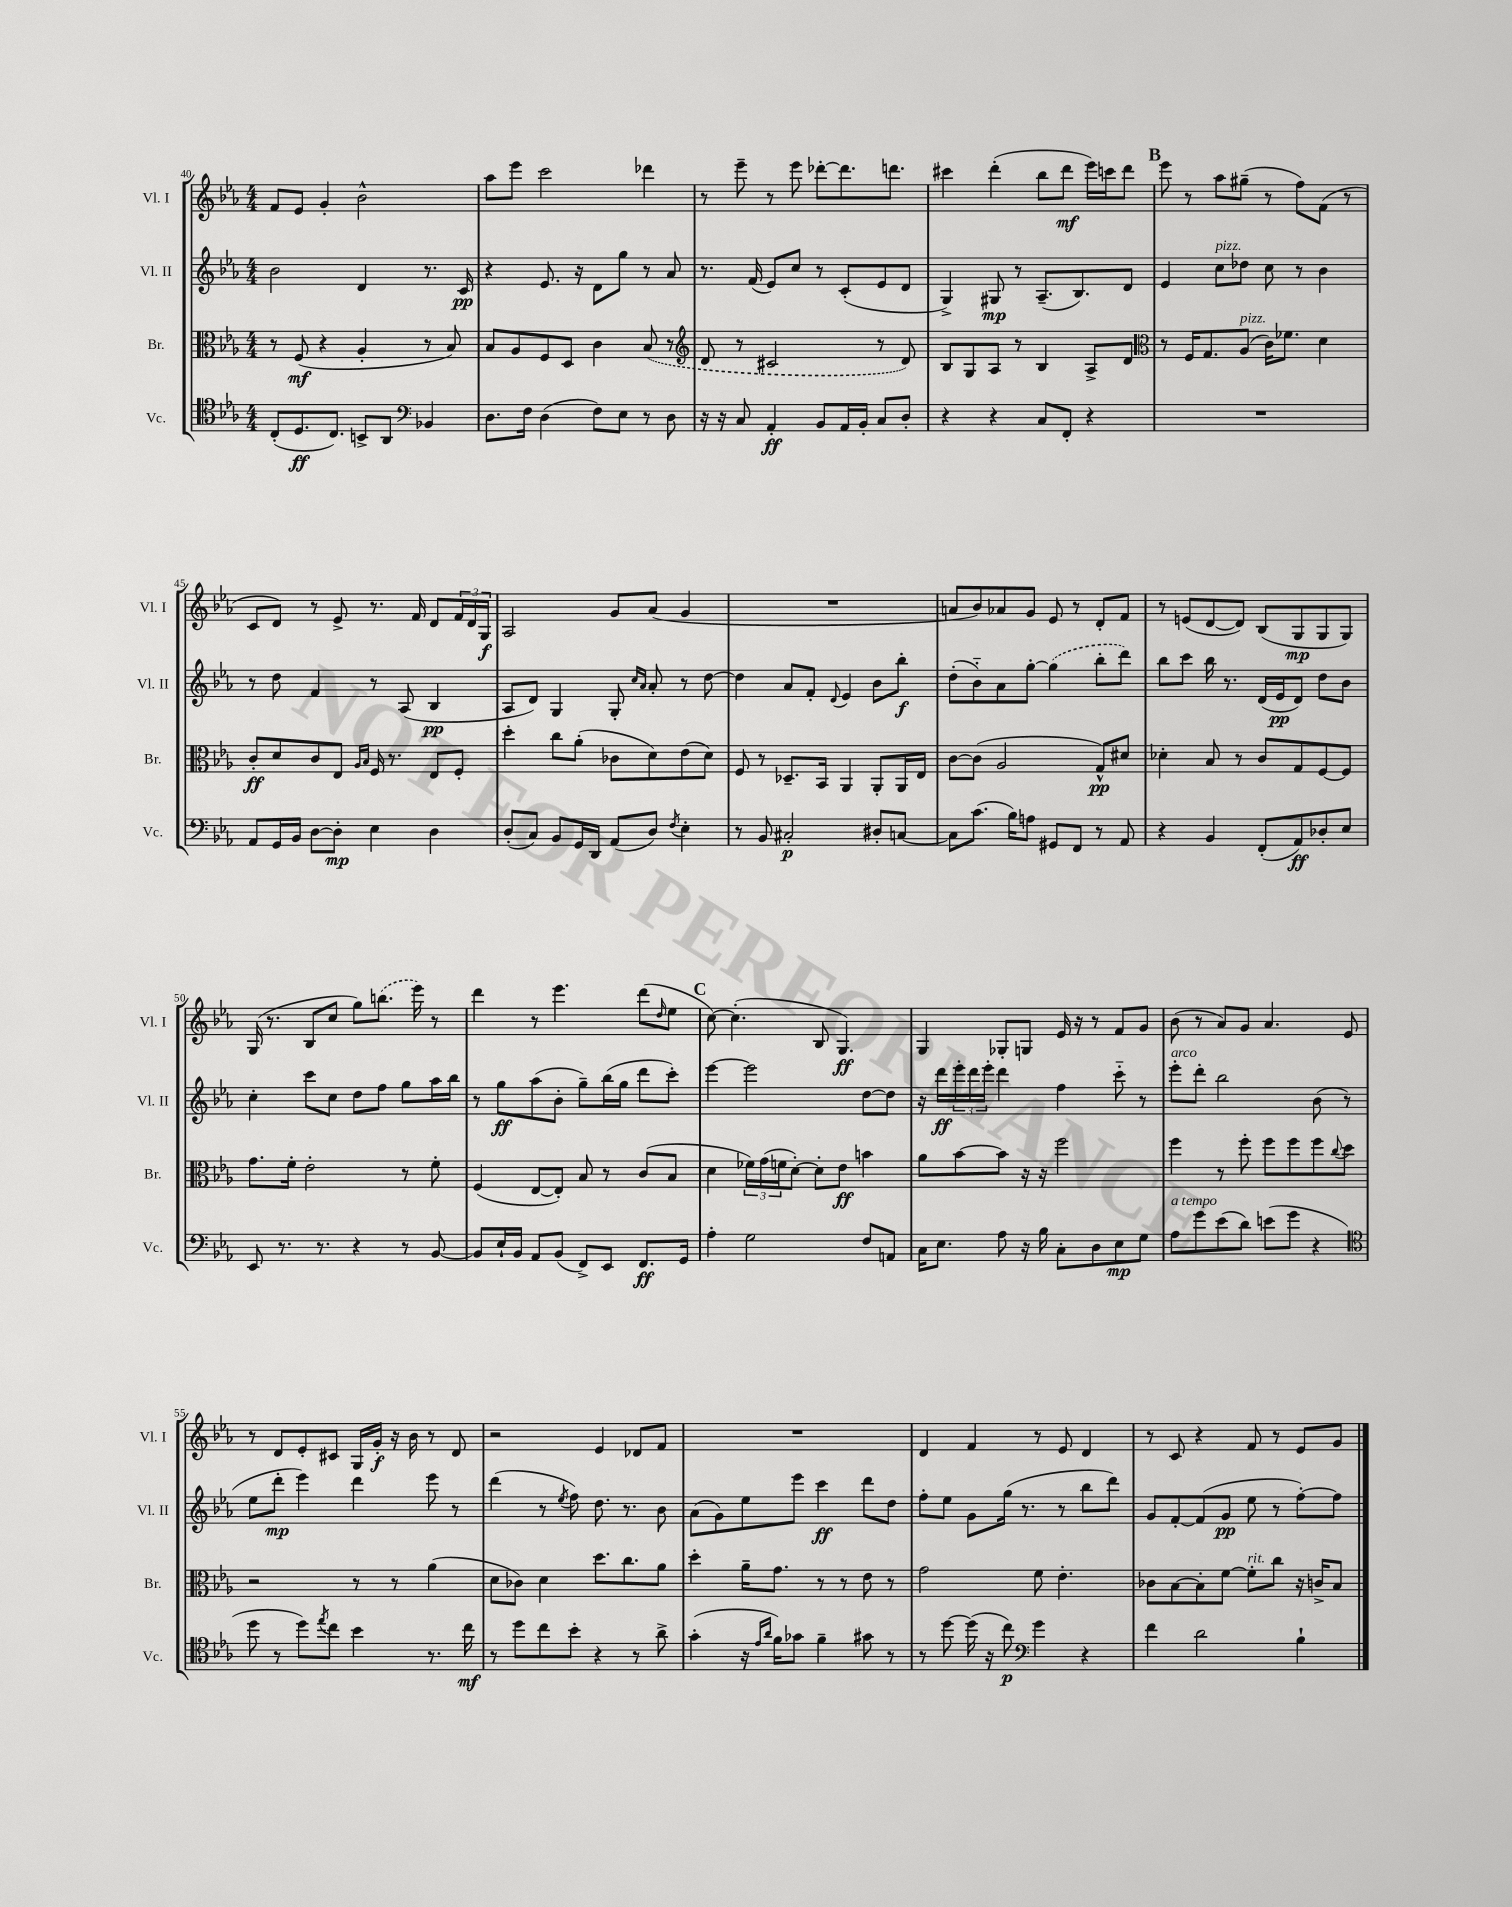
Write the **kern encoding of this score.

**kern	**dynam	**kern	**dynam	**kern	**dynam	**kern	**dynam
*part4	*part4	*part3	*part3	*part2	*part2	*part1	*part1
*staff4	*staff4	*staff3	*staff3	*staff2	*staff2	*staff1	*staff1
*I"Vc.	*	*I"Br.	*	*I"Vl. II	*	*I"Vl. I	*
*I'Vc.	*	*I'Br.	*	*I'Vl. II	*	*I'Vl. I	*
*clefC4	*	*clefC3	*	*clefG2	*	*clefG2	*
*k[b-e-a-]	*	*k[b-e-a-]	*	*k[b-e-a-]	*	*k[b-e-a-]	*
*M4/4	*	*M4/4	*	*M4/4	*	*M4/4	*
=40	=40	=40	=40	=40	=40	=40	=40
(8C'/L	.	8r	.	2b-\	.	8f/L	.
8.D/	ff	(8F/	mf	.	.	8e-/J	.
.	.	4r	.	.	.	4g'/	.
8.C/J)	.	.	.	.	.	.	.
8BBn^/L	.	4A-'/	.	4d/	.	2b-^^\	.
8AA-/J	.	.	.	.	.	.	.
*clefF4	*	*	*	*	*	*	*
4BB-X/	.	8r	.	8.r	.	.	.
.	.	8B-/)	.	.	.	.	.
.	.	.	.	16c/	pp	.	.
=41	=41	=41	=41	=41	=41	=41	=41
8.D\L	.	8B-/L	.	4r	.	8aa-\L	.
.	.	8A-/	.	.	.	8eee-\J	.
16F\Jk	.	.	.	.	.	.	.
(4D\	.	8F/	.	8.e-/	.	2ccc\	.
.	.	8D/J	.	.	.	.	.
.	.	.	.	16r	.	.	.
8F\L)	.	4c\	.	8d\L	.	.	.
8E-\J	.	.	.	8gg\J	.	.	.
8r	.	(8B-/	.	8r	.	4ddd-X\	.
8D\	.	8r	.	8a-/	.	.	.
=42	=42	=42	=42	=42	=42	=42	=42
*	*	*clefG2	*	*	*	*	*
16r	.	8d/	.	8.r	.	8r	.
16r	.	.	.	.	.	.	.
8C/	.	8r	.	.	.	8eee-~\	.
.	.	.	.	(16f/	.	.	.
4AA-'/	ff	2c#X/	.	8e-/L)	.	8r	.
.	.	.	.	8cc/J	.	8eee-\	.
8BB-/L	.	.	.	8r	.	[8ddd-X'\L	.
16AA-/L	.	.	.	(8c'/L	.	8.ddd-\]	.
16BB-'/JJ	.	.	.	.	.	.	.
8C/L	.	8r	.	8e-/	.	.	.
.	.	.	.	.	.	8.dddn\J	.
8D'/J	.	8d/)	.	8d/J	.	.	.
=43	=43	=43	=43	=43	=43	=43	=43
4r	.	8B-/L	.	4G^/)	.	4ccc#X\	.
.	.	8G/	.	.	.	.	.
4r	.	8A-/J	.	8G#X/	mp	(4ddd'\	.
.	.	8r	.	8r	.	.	.
8C/L	.	4B-/	.	(8.A-~/L	.	8bb-\L	.
8FF'/J	.	.	.	.	.	8ddd\J	mf
.	.	.	.	8.B-/)	.	.	.
4r	.	8A-^/L	.	.	.	16eee-\LL)	.
.	.	.	.	.	.	16cccn\J	.
.	.	8d/J	.	8d/J	.	8ddd\J	.
!!LO:REH:place=s1:t=B
=44	=44	=44	=44	=44	=44	=44	=44
*	*	*clefC3	*	*	*	*	*
1r	.	8r	.	4e-/	.	8eee-\	.
.	.	16F/KL	.	.	.	8r	.
.	.	8.G/	.	.	.	.	.
!	!	!	!	!LO:TX:a:i:t=pizz.	!	!	!
.	.	.	.	8cc\L	.	8aa-\L	.
!	!	!LO:TX:a:i:t=pizz.	!	!	!	!	!
.	.	(8A-/J	.	8dd-X\J	.	(8gg#X~\J	.
.	.	16c\KL)	.	8cc\	.	8r	.
.	.	8.f-X\J	.	.	.	.	.
.	.	.	.	8r	.	8ff\L)	.
.	.	4d\	.	4b-\	.	(8f\J	.
.	.	.	.	.	.	8r	.
!!LO:LB:g=z
=45	=45	=45	=45	=45	=45	=45	=45
8AA-/L	.	8c'/L	ff	8r	.	8c/L	.
16GG/L	.	8d/	.	8dd\	.	8d/J)	.
16BB-/JJ	.	.	.	.	.	.	.
[8D\L	.	8c/	.	4f/	.	8r	.
8D'\J]	mp	8E-/J	.	.	.	8e-^/	.
.	.	16qqA-/LL	.	.	.	.	.
.	.	16qqB-/JJ	.	.	.	.	.
4E-\	.	16F/	.	8r	.	8.r	.
.	.	8.r	.	.	.	.	.
.	.	.	.	(8A-/	.	.	.
.	.	.	.	.	.	16f/	.
4D\	.	8E-/L	.	4B-/	pp	8d/L	.
.	.	8F'/J	.	.	.	24f/L	.
.	.	.	.	.	.	24d/	.
.	.	.	.	.	.	24G/JJ	f
=46	=46	=46	=46	=46	=46	=46	=46
(8D'/L	.	4dd'\	.	8A-/L	.	2A-/	.
8C/J)	.	.	.	8d/J)	.	.	.
8BB-/L	.	8cc\L	.	4G/	.	.	.
16GG/L	.	(8a-'\J	.	.	.	.	.
16DD/JJ	.	.	.	.	.	.	.
(8AA-/L	.	8c-X\L	.	8G'/	.	8g/L	.
.	.	.	.	16qqcc/LL	.	.	.
.	.	.	.	16qqa-/JJ	.	.	.
8D/J)	.	8d\)	.	8a-'/	.	(8a-/J	.
8qF/	.	.	.	.	.	.	.
4E-'\	.	(8e-\	.	8r	.	4g/	.
.	.	8d\J)	.	[8dd\	.	.	.
=47	=47	=47	=47	=47	=47	=47	=47
8r	.	8F/	.	4dd\]	.	1r	.
8BB-/	.	8r	.	.	.	.	.
2C#X'/	p	8.D-X~/L	.	8a-/L	.	.	.
.	.	.	.	8f'/J	.	.	.
.	.	16BB-/Jk	.	.	.	.	.
.	.	.	.	8qqd/	.	.	.
.	.	4AA-/	.	4e-/	.	.	.
8D#X'/L	.	8AA-'/L	.	8b-\L	.	.	.
[8Cn/J	.	16AA-/L	.	8bb-'\J	f	.	.
.	.	16E-/JJ	.	.	.	.	.
=48	=48	=48	=48	=48	=48	=48	=48
8C\L]	.	[8c\L	.	(8dd'\L	.	8an/L	.
(8.c\J	.	(8c\J]	.	8b-\)	.	8b-/)	.
.	.	2A-/	.	8a-\	.	8a-X/	.
16B-\KL)	.	.	.	.	.	.	.
8An\J	.	.	.	[8gg'\J	.	8g/J	.
8GG#X/L	.	.	.	(4gg\]	.	8e-/	.
8FF/J	.	.	.	.	.	8r	.
8r	.	8G^^/L)	pp	8bb-'\L	.	8d'/L	.
8AA-/	.	8d#X/J	.	8ddd\J)	.	8f/J	.
=49	=49	=49	=49	=49	=49	=49	=49
4r	.	4d-X'\	.	8bb-\L	.	8r	.
.	.	.	.	8ccc\J	.	(8en/L	.
4BB-/	.	8B-/	.	16bb-\	.	[8d/	.
.	.	.	.	8.r	.	.	.
.	.	8r	.	.	.	8d/J])	.
(8FF'/L	.	8c/L	.	(16d/LL	.	(8B-/L	.
.	.	.	.	16e-/J	pp	.	.
8AA-/)	ff	8G/	.	8d/J)	.	8G/	mp
8D-X'/	.	[8F/	.	8dd\L	.	8G/	.
8E-/J	.	8F/J]	.	8b-\J	.	8G/J)	.
!!LO:LB:g=z
=50	=50	=50	=50	=50	=50	=50	=50
8EE-/	.	8.g\L	.	4cc'\	.	(16G/	.
.	.	.	.	.	.	8.r	.
8.r	.	.	.	.	.	.	.
.	.	16f'\Jk	.	.	.	.	.
.	.	2e-'\	.	8ccc\L	.	8B-/L	.
8.r	.	.	.	.	.	.	.
.	.	.	.	8cc\J	.	8cc/J	.
4r	.	.	.	8dd\L	.	8gg\L)	.
.	.	.	.	8ff\J	.	(8.bbn\J	.
8r	.	8r	.	8gg\L	.	.	.
.	.	.	.	.	.	16eee-\)	.
[8BB-/	.	8f'\	.	16aa-\L	.	8r	.
.	.	.	.	16bb-\JJ	.	.	.
=51	=51	=51	=51	=51	=51	=51	=51
8BB-/L]	.	(4F/	.	8r	.	4ddd\	.
16E-`/L	.	.	.	8gg\L	ff	.	.
16BB-/JJ	.	.	.	.	.	.	.
8AA-/L	.	[8E-/L	.	(8aa-\	.	8r	.
(8BB-/J	.	8E-'/J])	.	8b-'\J	.	4.eee-\	.
8FF^/L)	.	8B-/	.	8gg~\L)	.	.	.
8EE-/J	.	8r	.	(16bb-\L	.	.	.
.	.	.	.	16gg\JJ	.	.	.
8.FF/L	ff	(8c/L	.	8ddd\L	.	(8ddd\L	.
.	.	.	.	.	.	16qqdd/	.
.	.	8B-/J	.	8ccc'\J)	.	8ee-\J	.
16GG/Jk	.	.	.	.	.	.	.
!!LO:REH:place=s1:t=C
=52	=52	=52	=52	=52	=52	=52	=52
4A-'\	.	4d\	.	[4eee-\	.	[8cc\)	.
.	.	.	.	.	.	(4.cc'\]	.
2G\	.	24f-X\LL)	.	2eee-\]	.	.	.
.	.	(24g\	.	.	.	.	.
.	.	24fn\J	.	.	.	.	.
.	.	[8d'\J)	.	.	.	.	.
.	.	8d'\L]	.	.	.	8B-/	.
.	.	8e-\J	ff	.	.	4.G/)	ff
8F/L	.	4bn\	.	[8dd\L	.	.	.
8AAn/J	.	.	.	8dd\J]	.	.	.
=53	=53	=53	=53	=53	=53	=53	=53
16C\KL	.	8a-\L	.	16r	.	4G/	.
8.E-\J	.	.	.	16ddd\LL	ff	.	.
.	.	[8b-\	.	24eee-'\	.	.	.
.	.	.	.	24ddd\	.	.	.
.	.	.	.	24eee-'\JJ	.	.	.
8A-\	.	8b-\J]	.	4ddd\	.	8G-X'/L	.
16r	.	16r	.	.	.	8Gn/J	.
16B-\	.	16r	.	.	.	.	.
8C'\L	.	2ff\	.	4ff\	.	16e-/	.
.	.	.	.	.	.	16r	.
8D\	.	.	.	.	.	8r	.
8E-\	mp	.	.	8ccc\	.	8f/L	.
8G\J	.	.	.	8r	.	8g/J	.
=54	=54	=54	=54	=54	=54	=54	=54
!	!	!	!	!LO:TX:a:i:t=arco	!	!	!
!LO:TX:a:i:t=a tempo	!	!	!	!	!	!	!
8A-\L	.	4ff\	.	8eee-'\L	.	(8b-\	.
8g\	.	.	.	8ddd'\J	.	8r	.
(8e-\	.	8r	.	2bb-\	.	8a-/L)	.
8d\J)	.	8ff'\	.	.	.	8g/J	.
(8en\L	.	8ff\L	.	.	.	4.a-/	.
8g\J	.	8ff\	.	.	.	.	.
4r	.	8ff\	.	(8b-\	.	.	.
.	.	8qqcc/	.	.	.	.	.
.	.	8dd\J	.	8r	.	8e-/	.
!!LO:LB:g=z
=55	=55	=55	=55	=55	=55	=55	=55
*clefC4	*	*	*	*	*	*	*
8dd\	.	2r	.	8ee-\L	.	8r	.
8r	.	.	.	8ddd'\J	mp	8d/L	.
8dd\L)	.	.	.	4eee-\)	.	8e-'/	.
8qee-/	.	.	.	.	.	.	.
8cc\J	.	.	.	.	.	8c#X/J	.
4b-\	.	8r	.	4ddd\	.	16G/LL	.
.	.	.	.	.	.	16g'/JJ	f
.	.	8r	.	.	.	16r	.
.	.	.	.	.	.	16b-\	.
8.r	.	(4a-\	.	8eee-\	.	8r	.
.	.	.	.	8r	.	8d/	.
16cc\	mf	.	.	.	.	.	.
=56	=56	=56	=56	=56	=56	=56	=56
8r	.	8d\L	.	(4ddd\	.	2r	.
8dd\L	.	8c-X\J)	.	.	.	.	.
8cc\	.	4d\	.	8r	.	.	.
.	.	.	.	8qee-/	.	.	.
8b-'\J	.	.	.	8ff\)	.	.	.
4r	.	8.dd\L	.	8.dd\	.	4e-/	.
.	.	8.cc\	.	8.r	.	.	.
8r	.	.	.	.	.	8d-X/L	.
8a-^\	.	8a-\J	.	8b-\	.	8f/J	.
=57	=57	=57	=57	=57	=57	=57	=57
(4g'\	.	4dd'\	.	(8a-\L	.	1r	.
.	.	.	.	8g\)	.	.	.
16r	.	16a-~\KL	.	8ee-\	.	.	.
16qqe-/LL	.	.	.	.	.	.	.
16qqa-/JJ	.	.	.	.	.	.	.
16f\KL)	.	8.g\J	.	.	.	.	.
8g-X\J	.	.	.	8eee-\J	.	.	.
4f~\	.	8r	.	4ccc\	ff	.	.
.	.	8r	.	.	.	.	.
8g#X\	.	8e-\	.	8ddd\L	.	.	.
8r	.	8r	.	8dd\J	.	.	.
=58	=58	=58	=58	=58	=58	=58	=58
8r	.	2g\	.	8ff'\L	.	4d/	.
[8dd\	.	.	.	8ee-\J	.	.	.
(16dd\]	.	.	.	8g\L	.	4f/	.
16r	.	.	.	.	.	.	.
8cc\)	p	.	.	(16gg\Jk	.	.	.
.	.	.	.	8.r	.	.	.
*clefF4	*	*	*	*	*	*	*
4g\	.	8f\	.	.	.	8r	.
.	.	4.e-'\	.	8r	.	8e-/	.
4r	.	.	.	8bb-\L	.	4d/	.
.	.	.	.	8ddd\J)	.	.	.
=59	=59	=59	=59	=59	=59	=59	=59
4f\	.	8c-X\L	.	8g/L	.	8r	.
.	.	[8B-\	.	[8f'/	.	8c/	.
2d\	.	8B-'\]	.	(8f/]	.	4r	.
.	.	[8f\J	.	8g/J	pp	.	.
!	!	!LO:TX:a:i:t=rit.	!	!	!	!	!
.	.	8f'\L]	.	8ee-\	.	8f/	.
.	.	8cc\J	.	8r	.	8r	.
4B-`\	.	16r	.	[8ff'\L)	.	8e-/L	.
.	.	16cn^/KL	.	.	.	.	.
.	.	8B-/J	.	8ff\J]	.	8g/J	.
==	==	==	==	==	==	==	==
*-	*-	*-	*-	*-	*-	*-	*-
